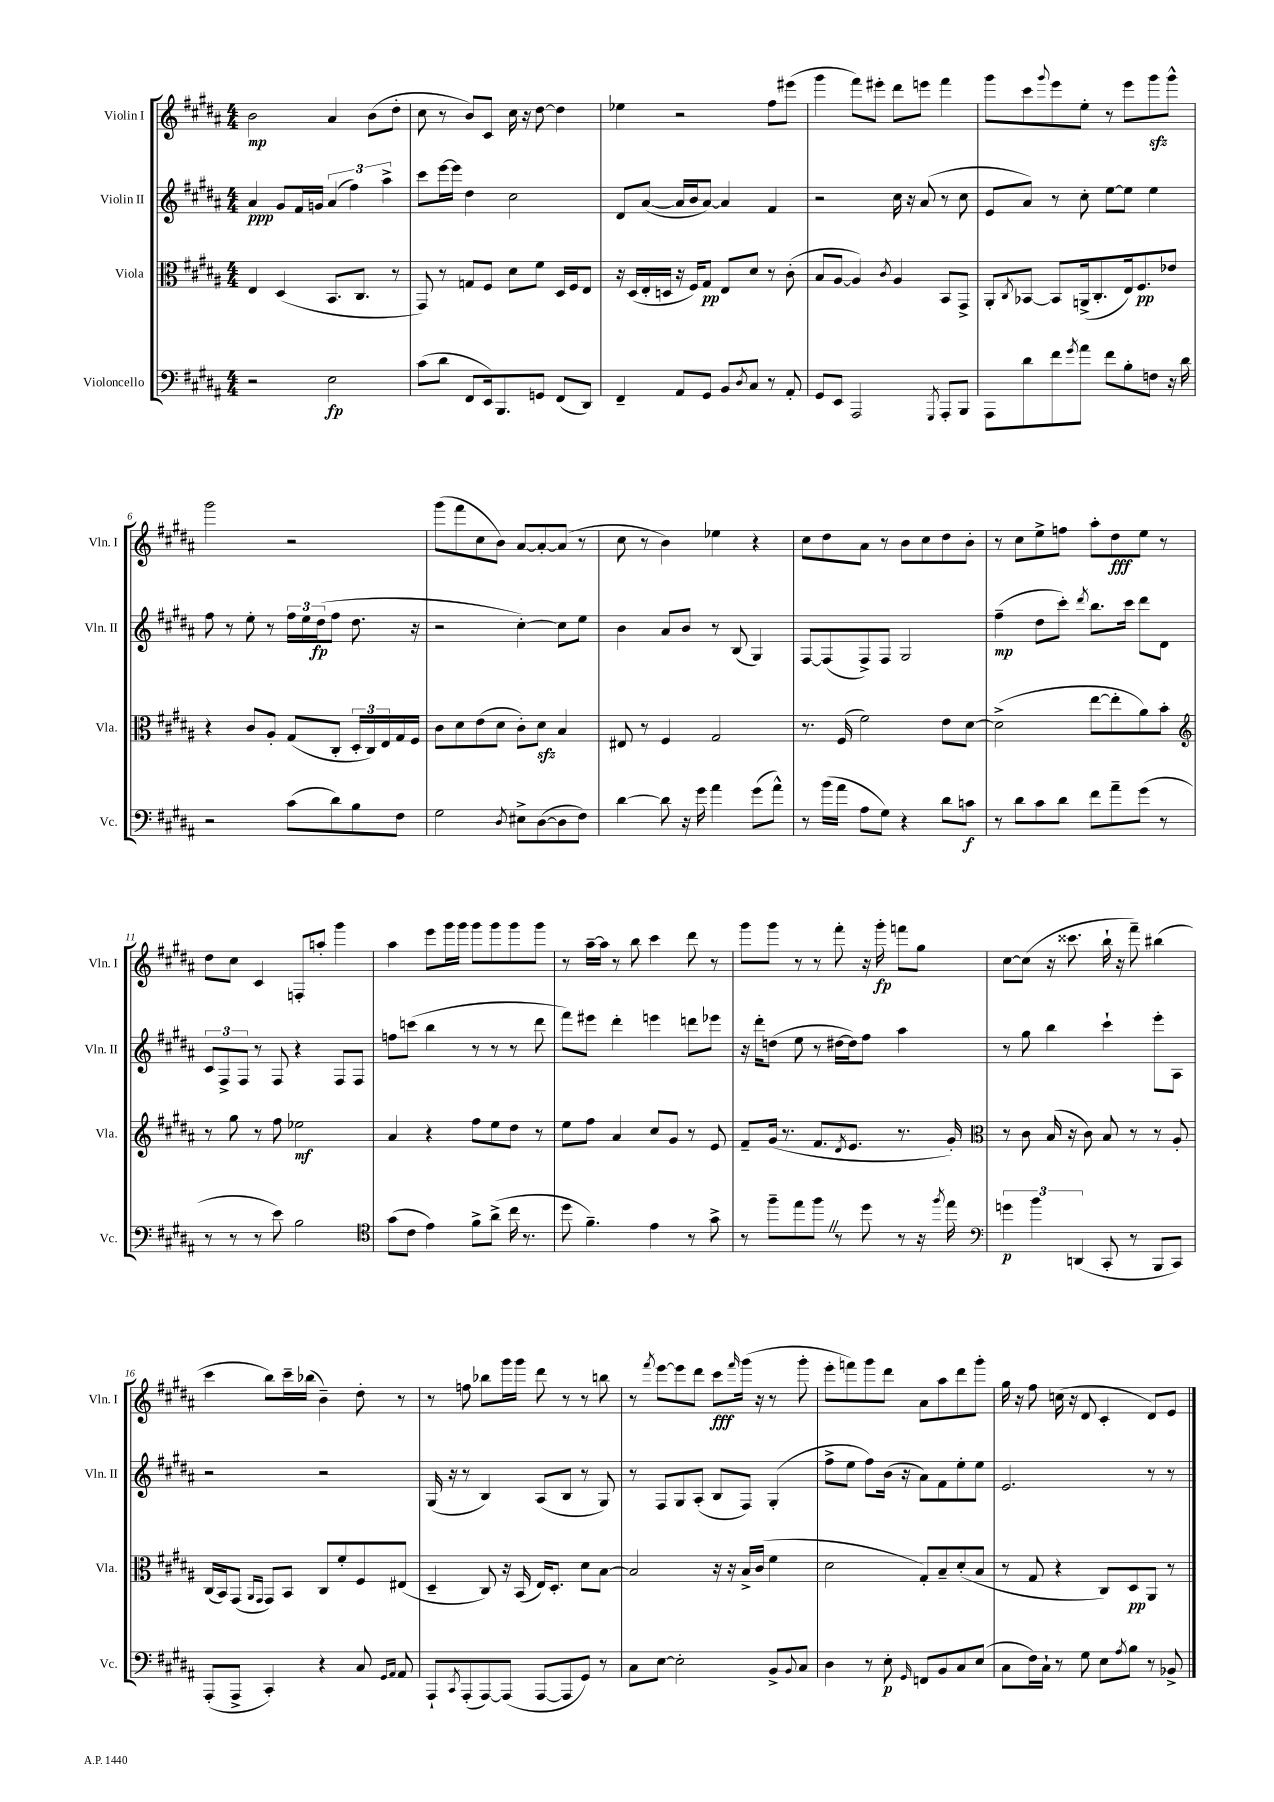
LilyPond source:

<<
\new StaffGroup <<
\new Staff = "s0" \with { instrumentName = "Violin I" shortInstrumentName = "Vln. I" } {
    \clef treble \key b \major \numericTimeSignature \time 4/4
    b'2\mp ais'4 b'8( dis''8-. |
    cis''8 r8 b'8) cis'8 cis''16 r16 dis''8~ dis''4 |
    ees''4 r2 fis''8 eis'''8( |
    gis'''4 fis'''8) eis'''8-. dis'''8 e'''8 fis'''4 |
    gis'''8 cis'''8 \appoggiatura { gis'''8 } e'''8 e''8-. r8 e'''8 gis'''8\sfz gis'''8-^ |
    gis'''2 r2 |
    gis'''8( fis'''8 cis''8 b'8) ais'8~ ais'8~-. ais'8( r8 |
    cis''8 r8 b'4) ees''4 r4 |
    cis''8 dis''8 ais'8 r8 b'8 cis''8 dis''8 b'8-. |
    r8 cis''8 e''8-> f''8 ais''8-. dis''8\fff e''8 r8 |
    dis''8 cis''8 cis'4 f8-. a''8-. gis'''4 |
    ais''4 e'''8 gis'''16 gis'''16 gis'''8 gis'''8 gis'''8 gis'''8 |
    r8 ais''16~-- ais''16 r8 b''8 cis'''4 dis'''8 r8 |
    gis'''8 gis'''8 r8 r8 fis'''8-. r16 gis'''16-.\fp f'''8 gis''8 |
    cis''8~ cis''8( r16 cisis'''8. b''16-! r16 fis'''8--) bis''4( |
    cis'''4 b''8) cis'''16-- bes''16( b'4--) dis''8-. r8 |
    r8 f''8 bes''8 gis'''16 gis'''16 dis'''8 r8 r8 b''8 |
    r8 \acciaccatura { fis'''8 } e'''8~ e'''8 dis'''8 cis'''8\fff \grace { fis'''16 } gis'''16( r16 r8 gis'''8-. |
    e'''8-. f'''8) gis'''8 dis'''8 ais'8 ais''8 dis'''8 gis'''8-. |
    gis''16 r16 fis''8 c''16( r16 dis'8 cis'4-. dis'8) e'8 \bar "|." |
}
\new Staff = "s1" \with { instrumentName = "Violin II" shortInstrumentName = "Vln. II" } {
    \clef treble \key b \major \numericTimeSignature \time 4/4
    ais'4\ppp gis'8 fis'16 g'16 \tuplet 3/2 { ais'4( fis''4) ais''4-> } |
    cis'''8 e'''16~ e'''16 dis''4 cis''2 |
    dis'8 ais'8~( ais'16 b'16 ais'8~) ais'4 fis'4 |
    r2 cis''16 r16 ais'8( r8 cis''8 |
    e'8 ais'8) r8 cis''8-. e''8~ e''8 e''4 |
    fis''8 r8 e''8-. r8 \tuplet 3/2 { fis''16 e''16 dis''16\fp( } fis''8 dis''8. r16 |
    r2 cis''4~-.) cis''8 e''8 |
    b'4 ais'8 b'8 r8 b8( gis4) |
    fis8~ fis8( fis8->) fis8 gis2 |
    fis''4--\mp( dis''8 cis'''8-.) \acciaccatura { dis'''8 } b''8. cis'''16 dis'''8 dis'8 |
    \tuplet 3/2 { cis'8 fis8-> fis8 } r8 fis8 r4 fis8 fis8 |
    f''8 c'''8( b''4 r8 r8 r8 dis'''8 |
    fis'''8) eis'''8 dis'''4-. e'''4 d'''8 ees'''8 |
    r16 dis'''16-. d''8( e''8 r8 dis''16~ dis''16) fis''8 ais''4 |
    r8 gis''8 b''4 cis'''4-! e'''8-. ais8 |
    r2 r2 |
    gis16( r16 r8 b4) ais8( b8 r8 gis8) |
    r8 fis8 gis8 ais8-.( b8 fis8) gis4-.( |
    fis''8-> e''8 fis''8) b'16( r16 ais'8) fis'8 e''8-. e''8 |
    e'2. r8 r8 \bar "|." |
}
\new Staff = "s2" \with { instrumentName = "Viola" shortInstrumentName = "Vla." } {
    \clef alto \key b \major \numericTimeSignature \time 4/4
    e4 dis4( b,8. cis8. r8 |
    gis,8) r8 g8 fis8 dis'8 fis'8 dis16 fis16 e8 |
    r16 dis16( e16-. d16 r16 fis16) gis8\pp e8 dis'8 r8 cis'8-.( |
    b8 ais8~ ais4) \acciaccatura { cis'8 } ais4 b,8 gis,8-> |
    ais,8-. \acciaccatura { cis8 } bes,8~ bes,8 a,16->( cis8.-. e16) fis8.\pp ees'8 |
    r4 cis'8 ais8-. gis8( cis8-. \tuplet 3/2 { dis16-. cis16) e16 } gis16 fis16 |
    cis'8 dis'8 e'8( dis'8 cis'8-.) dis'8\sfz b4 |
    eis8 r8 fis4 gis2 |
    r8. fis16( fis'2) e'8 dis'8~ |
    dis'2->( e''8~ e''8-. ais'8) b'8-. |
    \clef treble r8 gis''8 r8 fis''8 ees''2\mf |
    ais'4 r4 fis''8 e''8 dis''8 r8 |
    e''8 fis''8 ais'4 cis''8 gis'8 r8 e'8 |
    fis'8-- gis'16( r8. fis'8. \acciaccatura { dis'8 } e'8. r8. gis'16-.) |
    \clef alto r8 cis'8 b16( r16 cis'8) b8 r8 r8 ais8-. |
    cis16( b,16) gis,8( \grace { ais,16 gis,16 } gis,8) b,8 cis8 fis'8-. fis8 eis8( |
    dis4-- cis8) r16 b,16( e16) dis8.-. dis'8 b8~ |
    b2 r16 r16 b16-> cis'16( fis'4 |
    dis'2 gis8-.) b8-- dis'8-.( b8 |
    r8 gis8 r4 cis8) dis8\pp ais,8 r8 \bar "|." |
}
\new Staff = "s3" \with { instrumentName = "Violoncello" shortInstrumentName = "Vc." } {
    \clef bass \key b \major \numericTimeSignature \time 4/4
    r2 e2\fp |
    cis'8( dis'8 fis,8 e,16) b,,8. g,8 fis,8( dis,8) |
    fis,4-- ais,8 gis,8 b,8 \acciaccatura { dis8 } cis8 r8 ais,8-. |
    gis,8 e,8 ais,,2 \acciaccatura { gis,,8 } ais,,8-. b,,8 |
    ais,,8 dis'8 fis'8 \acciaccatura { gis'8 } ais'8 fis'8 b8-. f8 r16 dis'16 |
    r2 cis'8( dis'8) b8 fis8 |
    gis2 \acciaccatura { dis8 } eis8-> dis8~( dis8 fis8) |
    dis'4~ dis'8 r16 gis'16 ais'4 gis'8( ais'8-^) |
    r8 b'16( ais'16 ais8 gis8) r4 dis'8 c'8\f |
    r8 dis'8 cis'8 dis'8 fis'8 ais'8-- gis'8( r8 |
    r8 r8 r8 e'8) b2 |
    \clef tenor gis'8( cis'8 e'4) fis'8-> ais'8->( cis''16 r8. |
    dis''8 fis'4.--) e'4 r8 gis'8-> |
    r8 fis''8-- e''8 fis''8 \once \override BreathingSign.text = \markup { \musicglyph "scripts.caesura.straight" } \breathe r8 dis''8 r8 r16 \acciaccatura { fis''8 } e''16 |
    \clef bass \tuplet 3/2 { g'4\p b'4 d,4( } cis,8-. r8 b,,8 cis,8) |
    ais,,8-.( ais,,8-> cis,4-.) r4 cis8 \grace { gis,16 ais,16 } ais,8 |
    ais,,8-! \acciaccatura { cis,8 } ais,,8-.( ais,,8~) ais,,8( ais,,8~ ais,,8 gis,8) r8 |
    cis8 e8~ e2-. b,8-> \appoggiatura { b,8 } cis8 |
    dis4 r8 e8-.\p \grace { gis,16 } f,8 b,8 cis8 e8( |
    cis8 fis16) cis16-! r8 gis8 e8 \acciaccatura { ais8 } b8 r8 bes,8-> \bar "|." |
}
>>
>>
